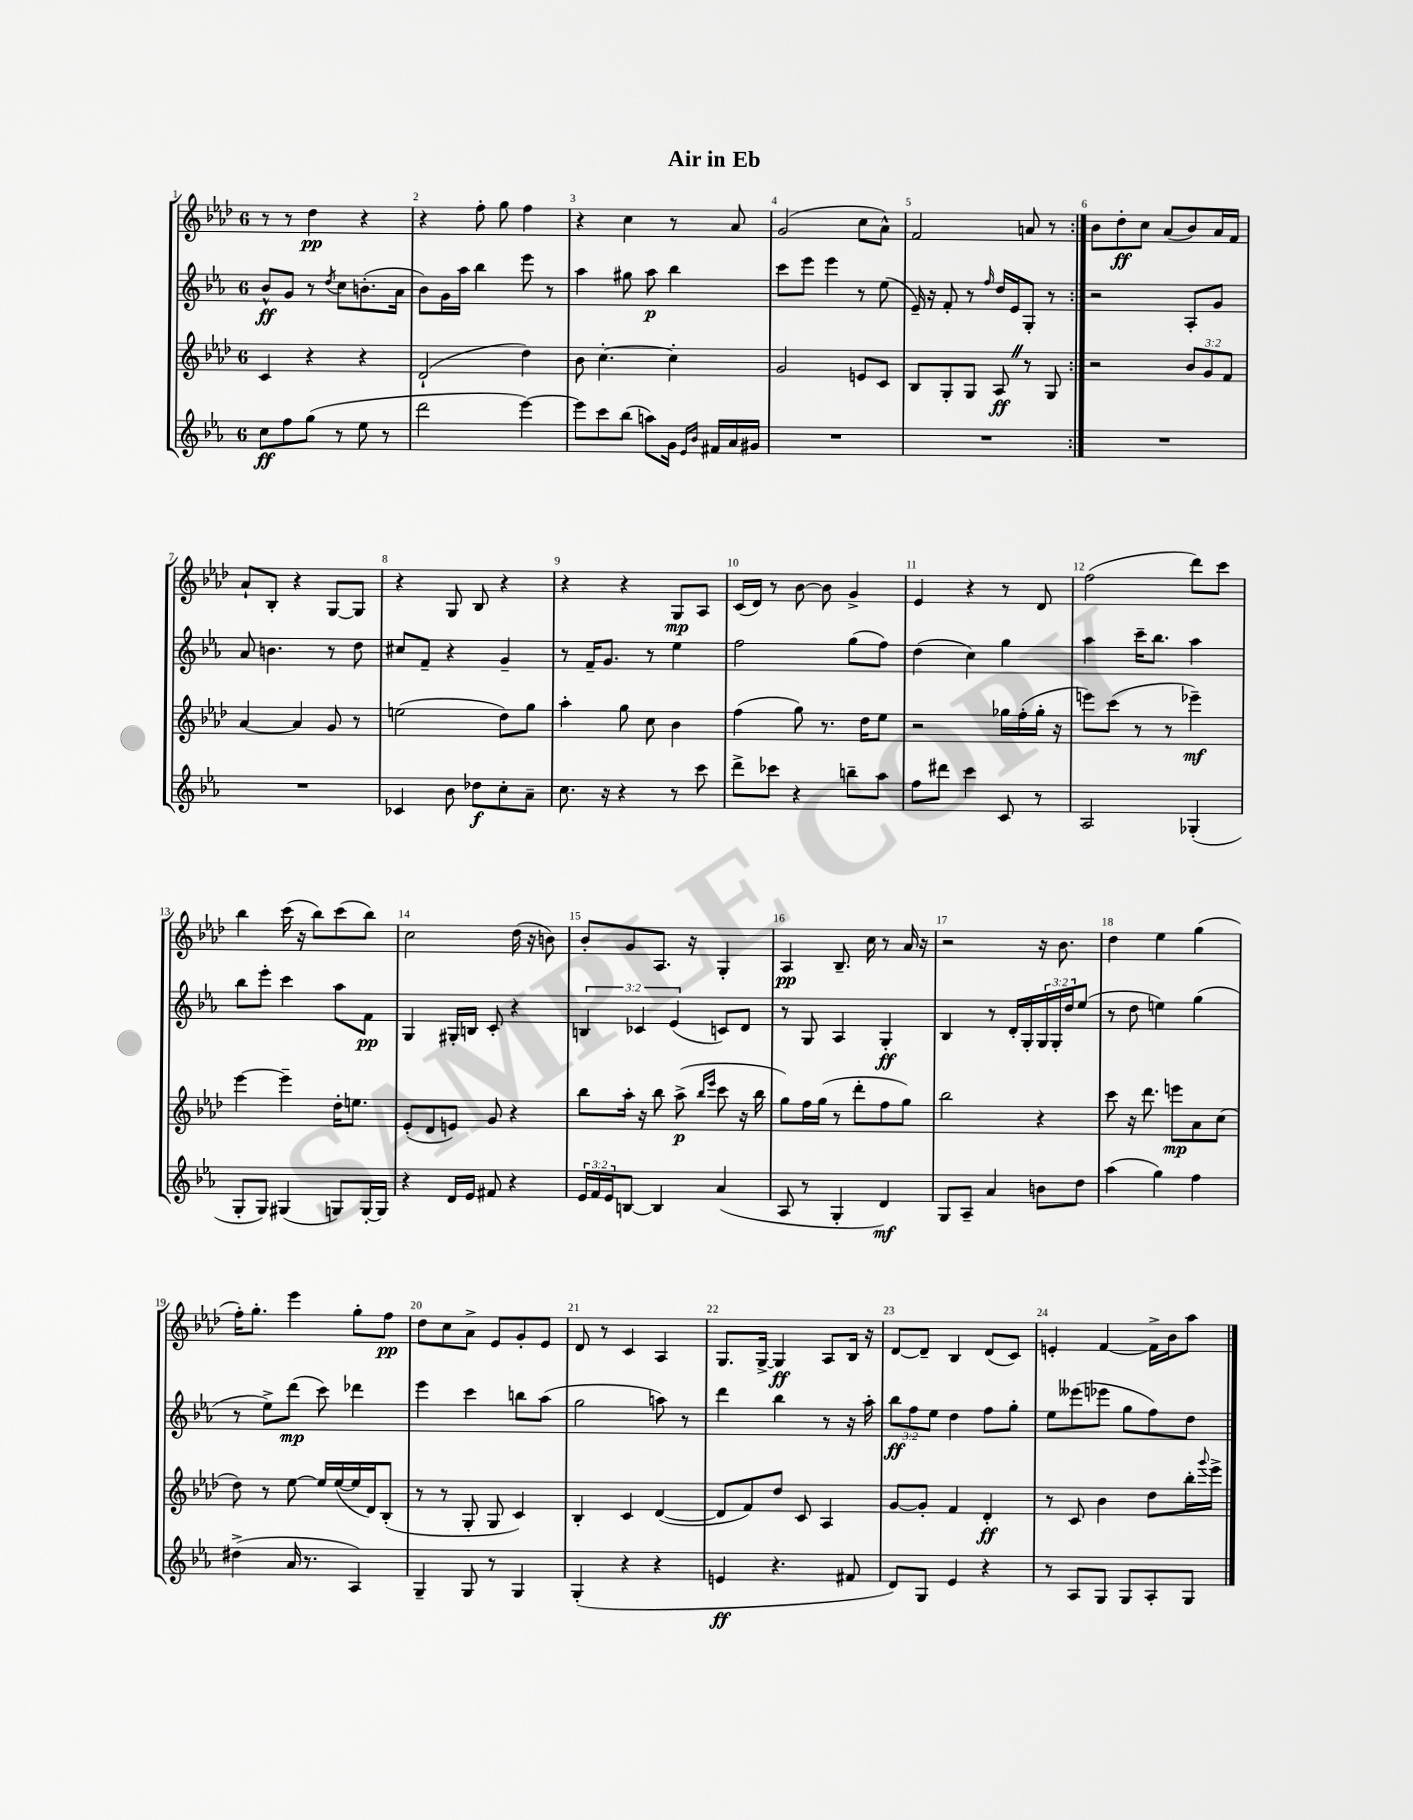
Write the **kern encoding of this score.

**kern	**kern	**kern	**kern
*staff4	*staff3	*staff2	*staff1
*clefG2	*clefG2	*clefG2	*clefG2
*k[b-e-a-]	*k[b-e-a-d-]	*k[b-e-a-]	*k[b-e-a-d-]
*M6/8	*M6/8	*M6/8	*M6/8
8cc	4c	8b-^^	8r
8ff	.	8g	8r
(8gg	4r	8r	4dd-
.	.	8qdd	.
8r	.	8cc	.
8ee-	4r	(8.b'	4r
8r	.	.	.
.	.	16a-	.
=	=	=	=
2ddd	(2d-`	8b-)	4r
.	.	16g	.
.	.	16aa-	.
.	.	4bb-	8ff'
.	.	.	8gg
[4eee-)	4dd-)	8eee-	4ff
.	.	8r	.
=	=	=	=
8eee-]	8b-	4aa-	4r
8ccc	[4.cc'	.	.
(8bb-	.	8gg#	4cc
8aa)	.	8aa-	.
16g	4cc']	4bb-	8r
16qqe-	.	.	.
16qqb-	.	.	.
16f#	.	.	.
16a-	.	.	8a-
16g#	.	.	.
=	=	=	=
2.r	2g	8ccc	(2g
.	.	8eee-	.
.	.	4eee-	.
.	8e	8r	8cc
.	8c	(8ee-	8a-^^)
=	=	=	=
2.r	8B-	16e-~)	2f
.	.	16r	.
.	8G'	8f'	.
.	8G	8r	.
.	.	16qqff	.
.	8A-	16dd	.
.	.	16e-	.
.	8r	8G'	8a
.	8G	8r	8r
=:|!	=:|!	=:|!	=:|!
2.r	2r	2r	8b-
.	.	.	8dd-'
.	.	.	8cc
.	.	.	(8a-
.	12b-	8A-'	8b-)
.	12g	.	.
.	.	8g	16a-
.	12f	.	.
.	.	.	16f
=	=	=	=
2.r	[4a-	8a-	8a-`
.	.	4.b	8B-'
.	4a-]	.	4r
.	8g	8r	[8G
.	8r	8dd	8G]
=	=	=	=
4c-	(2ee	8cc#	4r
.	.	8f~	.
8b-	.	4r	8G
8dd-	.	.	8B-
8cc'	8dd-)	4g~	4r
8a-~	8gg	.	.
=	=	=	=
8.cc	4aa-'	8r	4r
.	.	16f~	.
16r	.	8.g	.
4r	8gg	.	4r
.	8cc	8r	.
8r	4b-	4ee-	8G
8ccc	.	.	8A-
=	=	=	=
8ddd^	(4ff	2ff	(16c
.	.	.	16d-)
8ccc-	.	.	8r
4r	8gg)	.	[8b-
.	8.r	.	8b-]
8bb~	.	(8gg	4g^
.	16dd-	.	.
8aa-	8ee-	8ff)	.
=	=	=	=
8ff	2r	(4dd	4e-
8ddd#	.	.	.
4ccc	.	4cc)	4r
8c	16gg-	4gg	8r
.	(16ff'	.	.
8r	16gg-'	.	8d-
.	16r	.	.
=	=	=	=
2A-	8eee)	4aa-	(2ff
.	(8ccc	.	.
.	8r	16ccc~	.
.	.	8.bb-	.
.	8r	.	.
(4G-'	4eee-~)	4aa-	8ddd-)
.	.	.	8ccc
=	=	=	=
8G'	[4eee-	8bb-	4bb-
8G)	.	8eee-'	.
(4G#	4eee-~]	4ccc	(16ccc
.	.	.	16r
.	.	.	8bb-)
8G)	16dd-'	8aa-	(8ccc
.	8.ee	.	.
[16G'	.	8f	8bb-)
16G]	.	.	.
=	=	=	=
4r	(8e-'	4G	2cc
.	8d-	.	.
16d	8e)	16G#'	.
16e-	.	16B	.
8f#	8g	8c'	.
4r	4r	4r	(16dd-
.	.	.	16r
.	.	.	8b)
=	=	=	=
24e-	8bb-	6B	8b-'
24f	.	.	.
24e-	.	.	.
[8B	16aa-'	.	8g
.	.	6c-	.
.	16r	.	.
4B]	8bb-	.	8.A-
.	.	(6e-	.
.	(8aa-^	.	.
.	.	.	16r
.	16qqbb-	.	.
.	16qqeee-	.	.
(4a-	8ccc	8c)	4G'
.	16r	8d	.
.	16bb-	.	.
=	=	=	=
8A-	8gg)	8r	4A-
8r	16ff	8G	.
.	(16gg	.	.
4G'	8r	4A-	8.B-~
.	8ddd-'	.	.
.	.	.	16cc
4d)	8ff	4G'	8r
.	8gg)	.	16a-
.	.	.	16r
=	=	=	=
8G	2bb-	4B-	2r
8A-~	.	.	.
4a-	.	8r	.
.	.	16d'	.
.	.	16G'	.
8b	4r	24G	16r
.	.	24G'	.
.	.	.	8.b-
.	.	24dd	.
8dd	.	(8ee-	.
=	=	=	=
(4aa-	8ccc	8r	4dd-
.	16r	8dd	.
.	8.ddd-	.	.
4gg)	.	4ee)	4ee-
.	8eee	.	.
4ff	8a-	(4gg	(4gg
.	(8cc	.	.
=	=	=	=
(4dd#^	8dd-)	8r	16ff')
.	.	.	8.gg'
.	8r	8ee-^)	.
16a-	[8ee-	(8ddd	4eee-
8.r	.	.	.
.	16ee-]	8ccc)	.
.	([16ee-	.	.
4A-)	16ee-]	4ddd-	8gg'
.	16d-)	.	.
.	(8B-'	.	8ff
=	=	=	=
4G~	8r	4eee-	8dd-
.	8r	.	8cc
8G	8G'	4ccc	8a-^
8r	8G	.	8e-
4G	4c)	8bb	8g'
.	.	(8aa-	8e-
=	=	=	=
(4G'	4B-'	2gg	8d-
.	.	.	8r
4r	4c	.	4c
4r	([4d-	8aa)	4A-
.	.	8r	.
=	=	=	=
4e	8d-]	4ddd	8.G
.	8f)	.	.
.	.	.	[16G^
4.r	8dd-	4bb-	4G]
.	8c	.	.
.	4A-	8r	8A-
8f#	.	16r	16B-
.	.	16aa-'	16r
=	=	=	=
8d)	[8g	12bb-	[8d-
.	.	12ff	.
8G	8g']	.	8d-~]
.	.	12ee-	.
4e-	4f	4dd	4B-
4r	4d-'	8ff	(8d-
.	.	8gg'	8c)
=	=	=	=
8r	8r	8ee-	4e'
8A-	8c	(8eee--	.
8G	4b-	8eee-	[4f
8G	.	8gg	.
8A-'	8dd-	8ff)	16f^]
.	.	.	16b-
8G	16bb-'	8dd	8aa-
.	8qqggg	.	.
.	16eee-^	.	.
==	==	==	==
*-	*-	*-	*-
